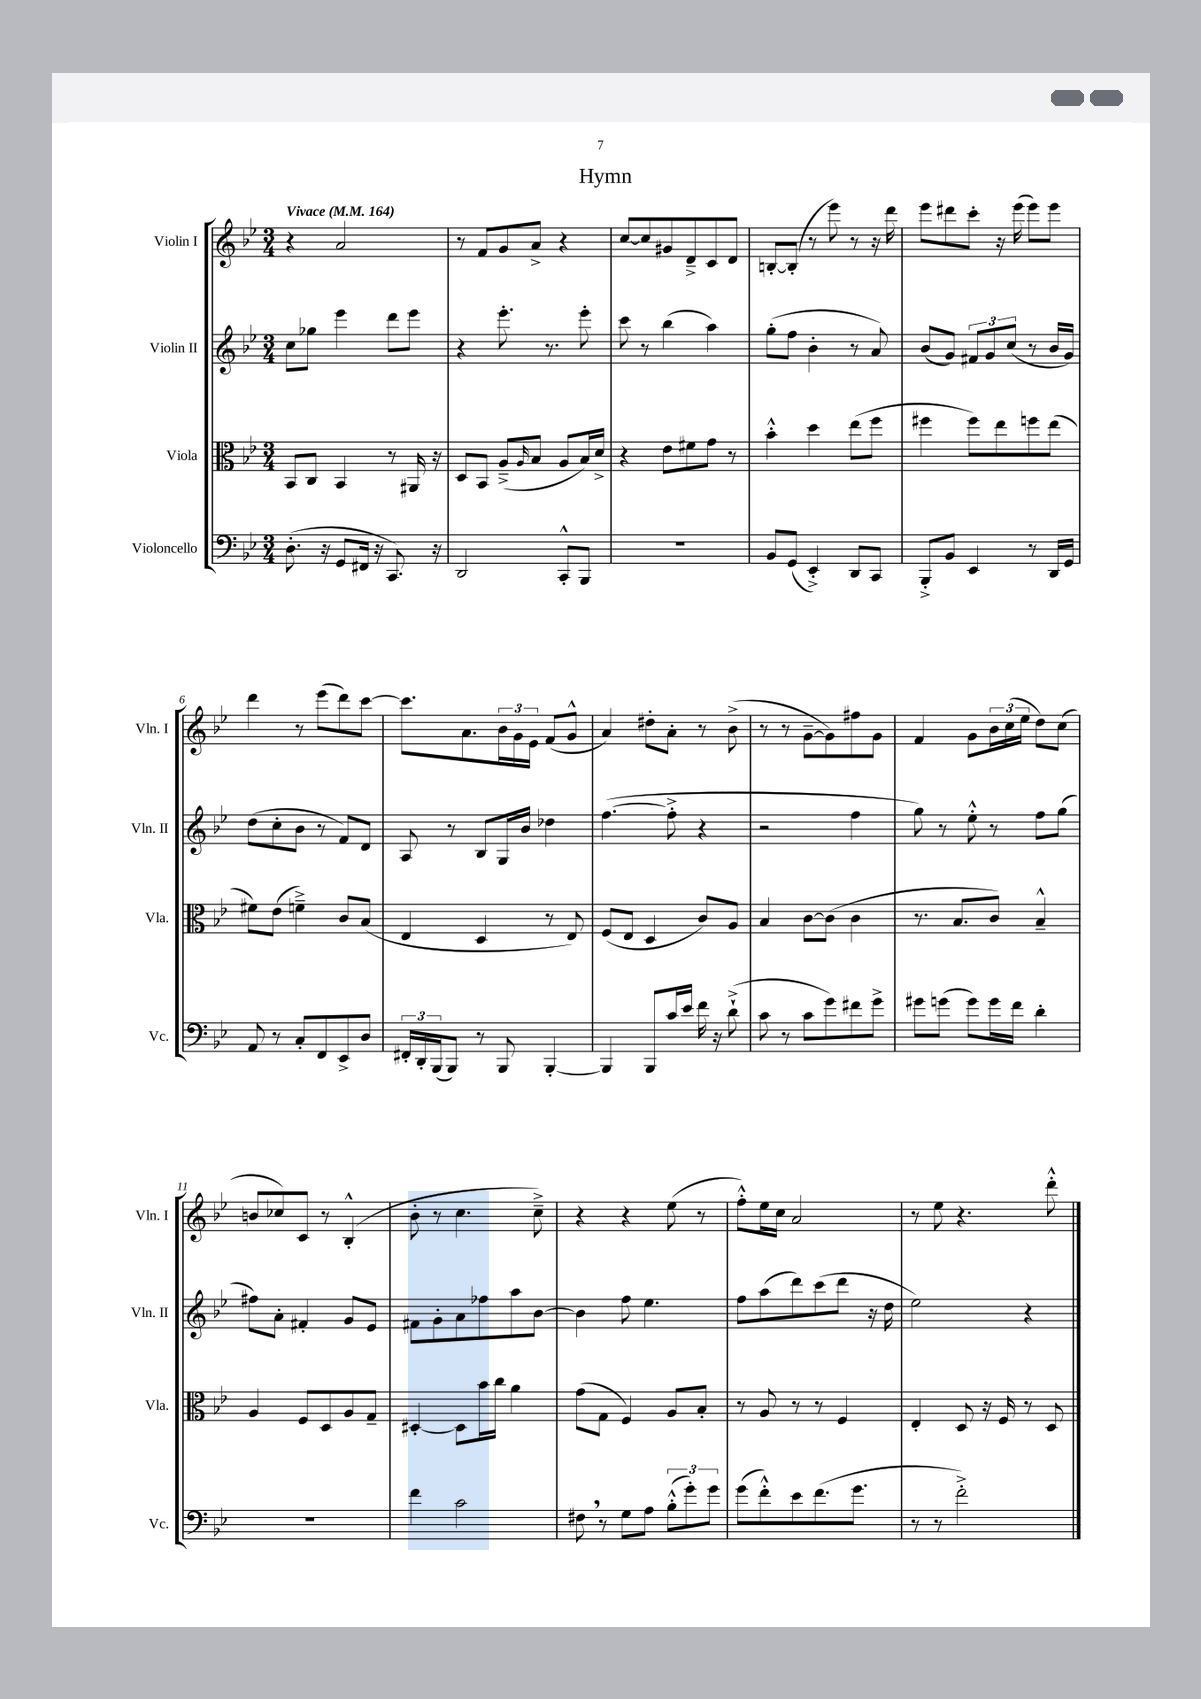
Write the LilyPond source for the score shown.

\header { title = "Hymn" }
<<
\new StaffGroup <<
\new Staff = "s0" \with { instrumentName = "Violin I" shortInstrumentName = "Vln. I" } {
    \clef treble \key bes \major \numericTimeSignature \time 3/4 \tempo "Vivace" 4 = 164
    r4 a'2 |
    r8 f'8 g'8 a'8-> r4 |
    c''8~ c''8 gis'8 d'8---> c'8 d'8 |
    b8~-. b8-.( r8 ees'''8) r8 r16 d'''16 |
    ees'''8 dis'''8 c'''8-. r16 ees'''16( ees'''8) ees'''8 |
    d'''4 r8 ees'''8( d'''8) c'''8~ |
    c'''8. a'8. \tuplet 3/2 { bes'16 g'16 ees'16 } f'8( g'8-^ |
    a'4) dis''8-. a'8-. r8 bes'8->( |
    r8 r8 g'8~-- g'8) fis''8 g'8 |
    f'4 g'8 \tuplet 3/2 { bes'16 c''16( ees''16 } d''8) c''8( |
    b'8 ces''8) c'8 r8 bes4-.-^( |
    bes'8-. r8 c''4. c''8--->) |
    r4 r4 ees''8( r8 |
    f''8-.-^) ees''16 c''16 a'2 |
    r8 ees''8 r4. d'''8-.-^ \bar "|." |
}
\new Staff = "s1" \with { instrumentName = "Violin II" shortInstrumentName = "Vln. II" } {
    \clef treble \key bes \major \numericTimeSignature \time 3/4
    c''8 ges''8 ees'''4 d'''8 ees'''8 |
    r4 ees'''8.-. r8. ees'''8-. |
    c'''8 r8 bes''4( a''4) |
    g''8-.( f''8 bes'4-. r8 a'8) |
    bes'8( g'8) \tuplet 3/2 { fis'8 g'8 c''8( } r8 bes'16 g'16) |
    d''8( c''8-. bes'8 r8 f'8) d'8 |
    a8 r8 bes8 g16 bes'16 des''4 |
    f''4.~( f''8-.-> r4 |
    r2 f''4 |
    g''8) r8 ees''8-.-^ r8 f''8 g''8( |
    fis''8) a'8-. fis'4-. g'8 ees'8 |
    fis'8 g'8-. a'8 fes''8 a''8 bes'8~ |
    bes'4 f''8 ees''4. |
    f''8 a''8( d'''8) c'''8( d'''8 r16 d''16 |
    ees''2) r4 \bar "|." |
}
\new Staff = "s2" \with { instrumentName = "Viola" shortInstrumentName = "Vla." } {
    \clef alto \key bes \major \numericTimeSignature \time 3/4
    bes,8 c8 bes,4 r8 ais,16 r16 |
    d8 bes,8 a8--->( \grace { a16 } bes8 a8 bes16) d'16-> |
    r4 ees'8 fis'8 g'8 r8 |
    bes'4-.-^ d''4 ees''8( f''8 |
    fis''4 fis''8) ees''8 f''8 ees''8( |
    fis'8) ees'8( f'4--->) c'8 bes8( |
    ees4 d4 r8 ees8) |
    f8( ees8 d4 c'8) a8 |
    bes4 c'8~ c'8( c'4 |
    r8. bes8. c'8) bes4---^ |
    a4 f8 d8 a8 g8-- |
    dis4~-. dis8 bes'16 c''16 a'4 |
    g'8( g8 f4) a8 bes8-. |
    r8 a8 r8 r8 f4 |
    ees4-. d8 r16 f16 r8 d8 \bar "|." |
}
\new Staff = "s3" \with { instrumentName = "Violoncello" shortInstrumentName = "Vc." } {
    \clef bass \key bes \major \numericTimeSignature \time 3/4
    d8.-.( r16 g,8 fis,16 r16 c,8.) r16 |
    d,2 c,8-.-^ bes,,8 |
    R2. |
    bes,8 g,8( ees,4-.->) d,8 c,8 |
    bes,,8-.-> bes,8 ees,4 r8 d,16 g,16 |
    a,8 r8 c8-. f,8 ees,8-> d8 |
    \tuplet 3/2 { fis,16-. d,16-. bes,,16( } bes,,8) r8 bes,,8 bes,,4~-. |
    bes,,4 bes,,8 c'16 ees'16 f'16 r16 d'8-!->( |
    c'8 r8 c'8 g'8) fis'8 g'8-> |
    gis'8 g'8( g'8) g'16 f'16 d'4-. |
    R2. |
    f'4 c'2 |
    fis8 \breathe r8 g8 a8 \tuplet 3/2 { bes8-.-^( g'8-.) g'8 } |
    g'8( f'8-.-^) ees'8 f'8.( g'8. |
    r8 r8 f'2-.->) \bar "|." |
}
>>
>>
